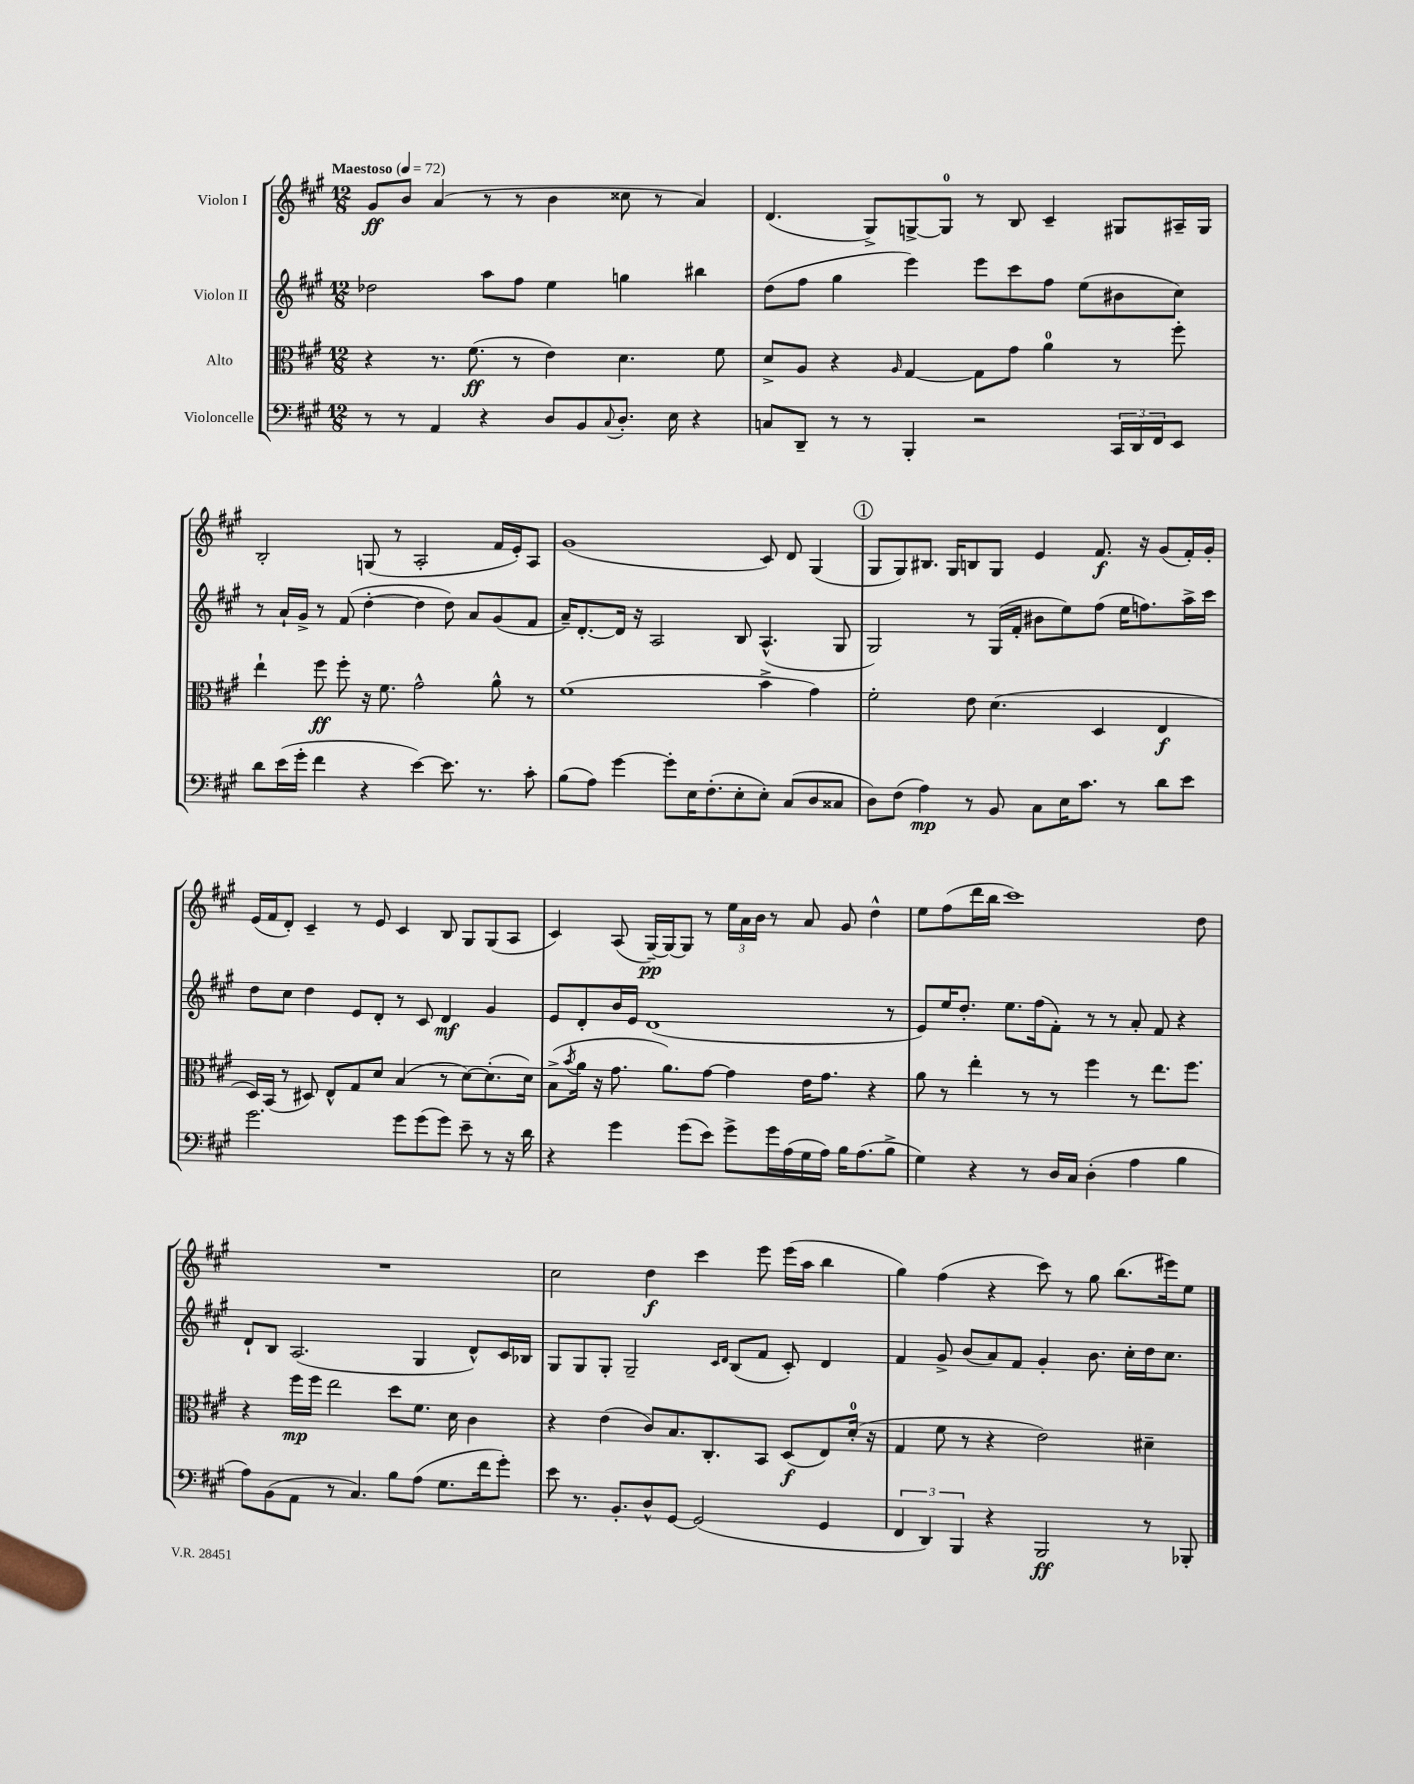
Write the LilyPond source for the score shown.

<<
\new StaffGroup <<
\new Staff = "s0" \with { instrumentName = "Violon I" } {
    \clef treble \key a \major \numericTimeSignature \time 12/8 \tempo "Maestoso" 4 = 72
    gis'8\ff b'8 a'4( r8 r8 b'4 cisis''8 r8 a'4) |
    d'4.( gis8->) g8~-> g8-0 r8 b8 cis'4-- gis8 ais16-- gis16 |
    b2-. g8( r8 a2-. fis'16 e'16-.) a8 |
    gis'1( cis'8) d'8 gis4( |
    \mark \markup { \circle "1" } gis8 gis8) bis8. gis16 b8 gis8 e'4 fis'8.\f r16 gis'8( fis'16-.) gis'16-. |
    e'16( fis'16 d'8-.) cis'4-- r8 e'8 cis'4 b8 gis8 gis8( a8 |
    cis'4) a8( gis16~--\pp) gis16~ gis8 r8 \tuplet 3/2 { e''16 a'16 b'16 } r8 a'8 gis'8 d''4-^ |
    e''8 fis''8( d'''16 b''16 cis'''1) d''8 |
    R1. |
    cis''2 d''4\f cis'''4 e'''8 e'''16( a''16 b''4 |
    gis''4) fis''4( r4 cis'''8) r8 gis''8 b''8.( eis'''16) e''8 \bar "|." |
}
\new Staff = "s1" \with { instrumentName = "Violon II" } {
    \clef treble \key a \major \numericTimeSignature \time 12/8
    des''2 a''8 fis''8 e''4 g''4 bis''4 |
    d''8( fis''8 gis''4 e'''4) e'''8 cis'''8 fis''8 e''8( bis'8 cis''8) |
    r8 a'16-! gis'16-> r8 fis'8( d''4~-. d''4 d''8) a'8 gis'8( fis'8 |
    a'16--) d'8.~-. d'16 r16 a2 b8 a4.-^( gis8 |
    \mark \markup { \circle "1" } gis2) r8 gis16( fis'16-. bis'8 e''8) fis''8( e''16 f''8.) a''16-> cis'''16 |
    d''8 cis''8 d''4 e'8 d'8-. r8 cis'8 d'4\mf gis'4 |
    e'8 d'8-. b'16 e'16 d'1( r8 |
    e'8) e''16 d''8.-. e''8. fis''16( fis'8-.) r8 r8 a'8-. fis'8 r4 |
    d'8-! b8 a2.( gis4 d'8-^) cis'16 bes16 |
    gis8 gis8 gis8-. gis2-- \grace { cis'16 d'16 } b8( fis'8 cis'8-.) d'4 |
    fis'4 gis'8-> b'8( a'8) fis'8 gis'4-. b'8. cis''16-. d''16 cis''8. \bar "|." |
}
\new Staff = "s2" \with { instrumentName = "Alto" } {
    \clef alto \key a \major \numericTimeSignature \time 12/8
    r4 r8. fis'8.\ff( r8 e'4) d'4. fis'8 |
    d'8-> a8 r4 \grace { a16 } gis4~ gis8 gis'8 a'4-0 r8 fis''8-. |
    e''4-! fis''8\ff fis''8-. r16 fis'8. gis'2-^ a'8-^ r8 |
    fis'1( b'4-> gis'4) |
    \mark \markup { \circle "1" } fis'2-. e'8 d'4.( d4 e4\f |
    d16) b,16( r8 dis8) e8-^ gis8 d'8 b4( r8 d'8~) d'8.-.( d'16) |
    b8->( \acciaccatura { b'8 } a'16 r16 gis'8. a'8.) gis'8~ gis'4 e'16 gis'8. r4 |
    a'8 r8 e''4-. r8 r8 fis''4 r8 e''8. fis''8. |
    r4 fis''16\mp fis''16 e''2 d''8 fis'8. d'16 cis'4 |
    r4 e'4( cis'8) b8. cis8.-. b,8 d8\f( e8) d'16-0-.( r16 |
    gis4 fis'8 r8 r4 e'2) dis'4-- \bar "|." |
}
\new Staff = "s3" \with { instrumentName = "Violoncelle" } {
    \clef bass \key a \major \numericTimeSignature \time 12/8
    r8 r8 a,4 r4 d8 b,8 \appoggiatura { cis8 } d8.-. e16 r4 |
    c8 d,8-- r8 r8 b,,4-. r2 \tuplet 3/2 { cis,16 d,16 fis,16 } e,8 |
    d'8 e'16( gis'16-. fis'4 r4 e'4~) e'8. r8. cis'8-. |
    b8( a8) gis'4~ gis'8-. e16 fis8.-.( e8-. e8-.) cis8( d8 cisis8 |
    \mark \markup { \circle "1" } d8) fis8( a4\mp) r8 b,8 cis8 e16 cis'8. r8 d'8 e'8 |
    gis'2. gis'8 gis'8( gis'8) e'8-- r8 r16 d'16 |
    r4 gis'4 gis'8( e'8) gis'8-> gis'16 a16( gis16 a16) b16 a8.( b8-> |
    gis4) r4 r8 d16 cis16 d4-.( a4 b4 |
    a8) b,8( a,8 r8 cis4.) b8 a8( gis8. fis'16 gis'8-.) |
    e'8 r8. b,8.-. d8-^ gis,8~ gis,2( gis,4 |
    \tuplet 3/2 { fis,4 d,4) b,,4 } r4 b,,2\ff r8 bes,,8-. \bar "|." |
}
>>
>>
\layout { \context { \Score \remove "Bar_number_engraver" } }
